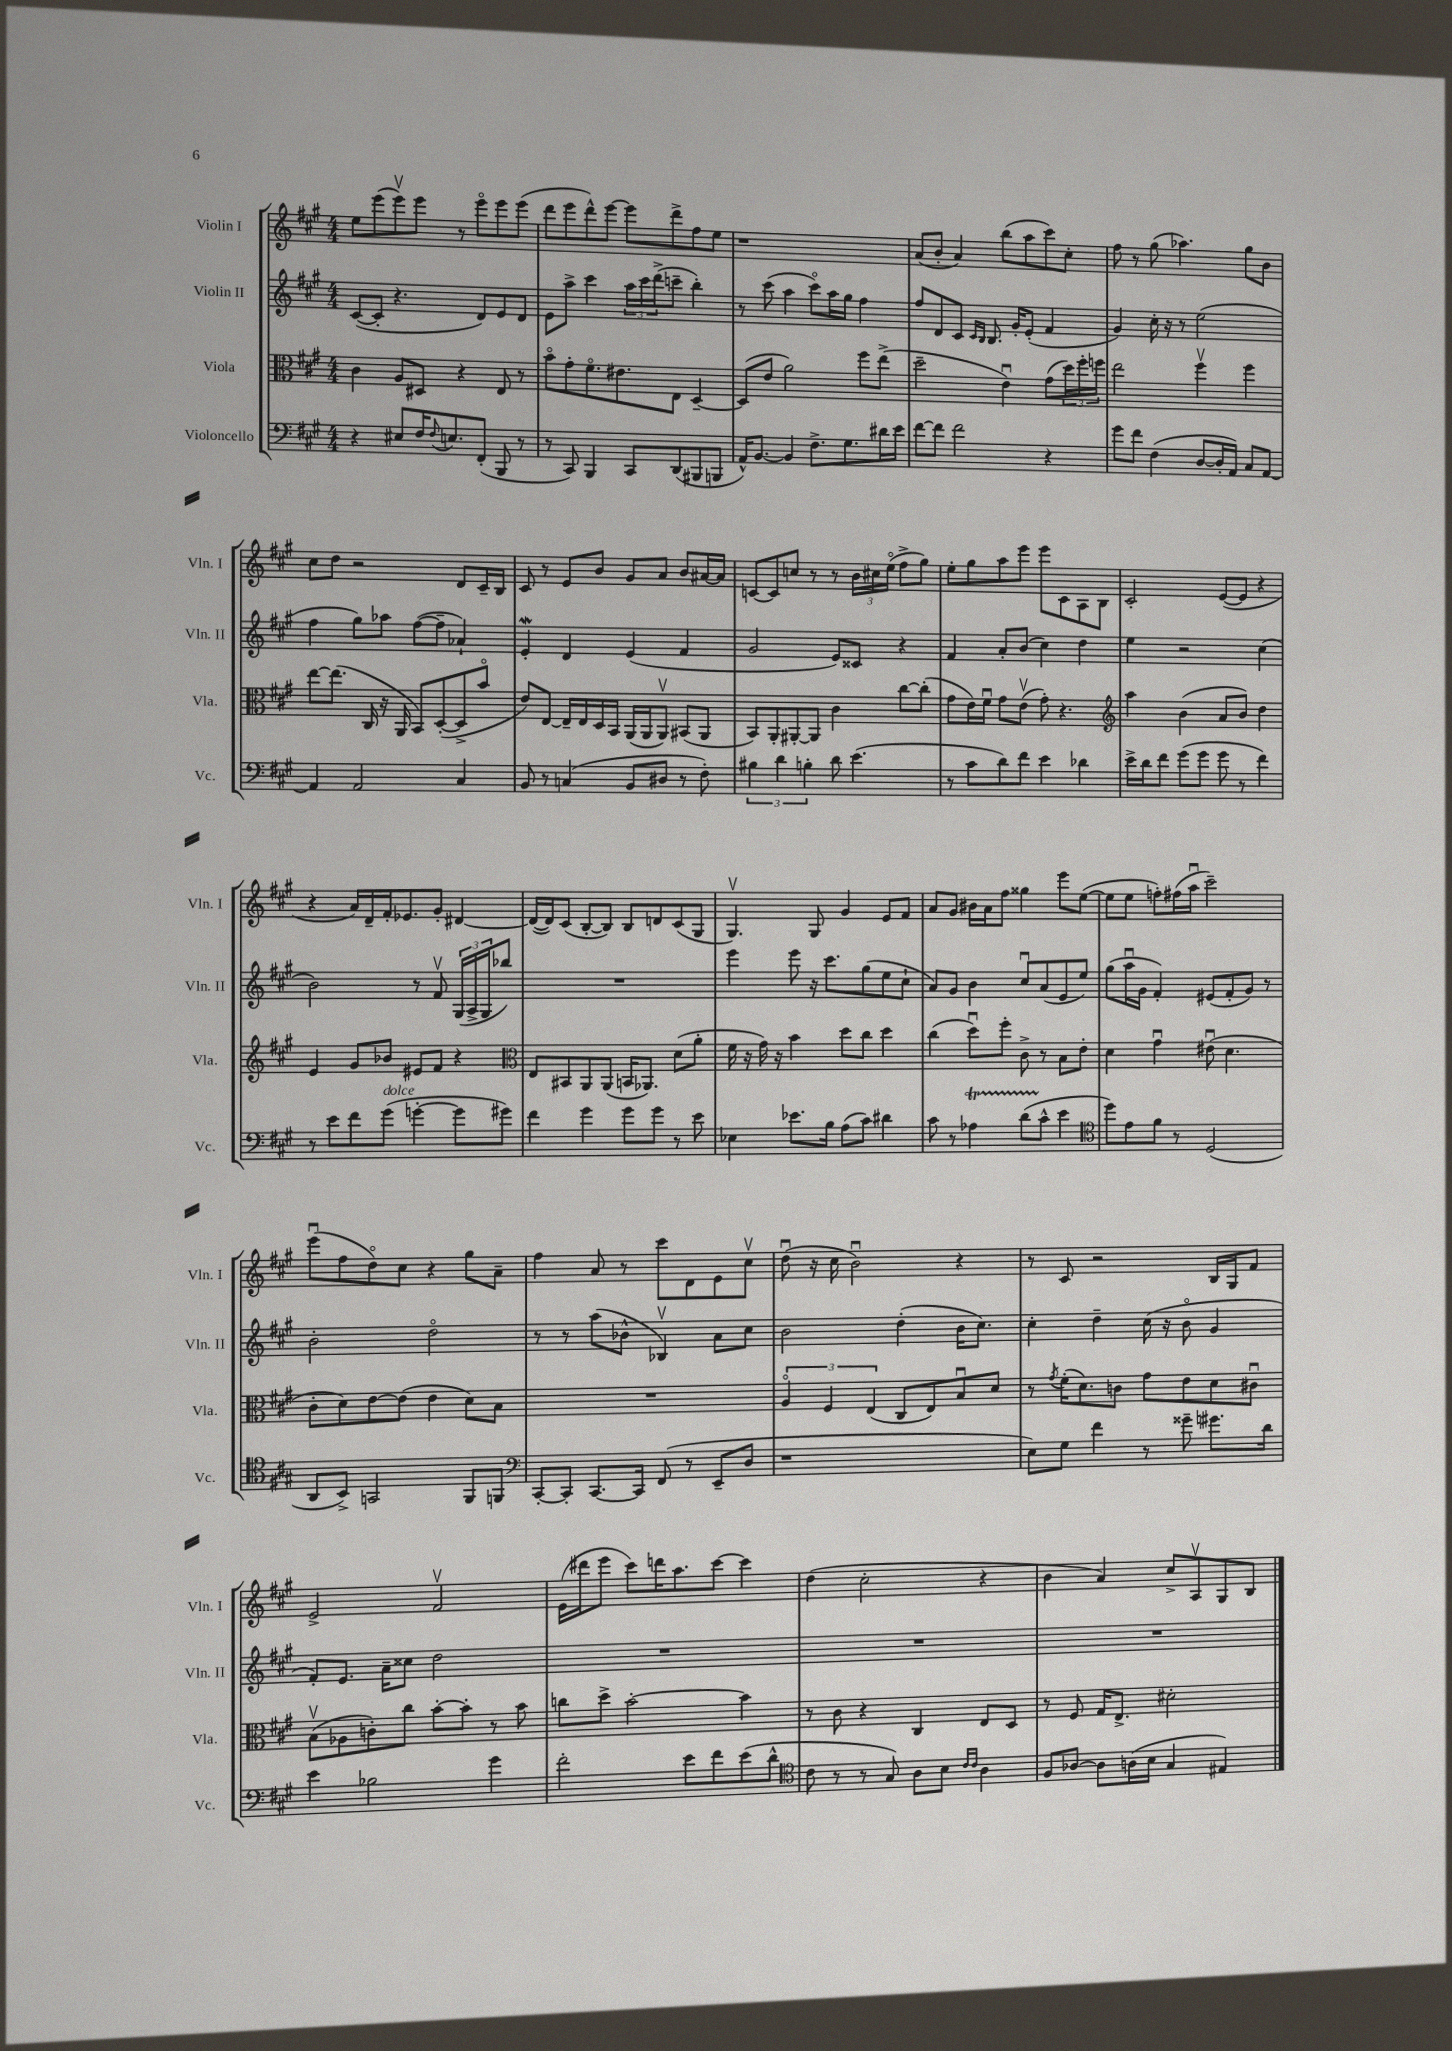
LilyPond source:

<<
\new StaffGroup <<
\new Staff = "s0" \with { instrumentName = "Violin I" shortInstrumentName = "Vln. I" } {
    \clef treble \key a \major \numericTimeSignature \time 4/4
    e''8 e'''8( e'''8\upbow) e'''8 r8 e'''8\flageolet e'''8 e'''8( |
    d'''8 e'''8 d'''8-^) e'''8~ e'''8 d'''8-> fis''8 e''8 |
    r1 |
    a'8( b'8-. a'4) b''8( a''8 cis'''8) cis''8-. |
    fis''8 r8 gis''8( aes''4.) gis''8 b'8 |
    cis''8 d''8 r2 d'8 cis'16-- b16 |
    cis'8 r8 e'8 b'8 gis'8 a'8 b'8 ais'16~ ais'16 |
    c'8~ c'8 c''8 r8 r8 \tuplet 3/2 { b'16 cis''16 e''16\flageolet( } fis''8-> gis''8) |
    e''8-. gis''8 a''8 e'''8 e'''8 cis'8 a8 b8 |
    cis'2-. e'8~( e'8 r4 |
    r4 a'16) d'16-- fis'16-. ees'8. gis'8-. dis'4~ |
    dis'16~( dis'16) cis'8( b8~-. b8) b8 d'8 cis'8( gis8 |
    gis4.\upbow) gis8 gis'4 e'8 fis'8 |
    a'8 gis'8 bis'16 a'16 fis''8 gisis''4 e'''8 e''8~( |
    e''8 e''8 f''8-.) fis''16( a''16\downbow cis'''2--) |
    e'''8\downbow( fis''8 d''8\flageolet) cis''8 r4 gis''8 a'8-- |
    fis''4 a'8 r8 cis'''8 d'8 e'8 cis''8\upbow |
    d''8\downbow( r16 cis''16 b'2\downbow) r4 |
    r8 cis'8 r2 b16 gis16 fis'8 |
    e'2-> fis'2\upbow |
    e'16( dis'''16 e'''8 cis'''8) d'''16 a''8. cis'''8~ cis'''4 |
    d''4( cis''2-. r4 |
    b'4 a'4) cis''8-> a8\upbow gis8 b8 \bar "|." |
}
\new Staff = "s1" \with { instrumentName = "Violin II" shortInstrumentName = "Vln. II" } {
    \clef treble \key a \major \numericTimeSignature \time 4/4
    cis'8~( cis'8-. r4. d'8) e'8 d'8 |
    e'8 a''8-> cis'''4 \tuplet 3/2 { a''16 cis'''16 d'''16->( } c'''8-- b''4-.) |
    r8 cis'''8( a''4 cis'''8\flageolet) a''16 gis''16 fis''4 |
    fis''8 d'8 cis'8 \grace { cis'16 b16 } b8. gis'16-. e'8-.( fis'4 |
    gis'4) cis''16-. r16 r8 e''2( |
    fis''4 gis''8) aes''8 fis''8~( fis''8-- aes'4-!) |
    e'4-.\mordent d'4 e'4( fis'4 |
    gis'2 e'8) cisis'8 r4 |
    fis'4 a'8-. b'8( cis''4) d''4 |
    e''4 r2 cis''4( |
    b'2) r8 fis'8\upbow \tuplet 3/2 { gis16( a16-> gis16 } bes''8) |
    R1 |
    e'''4 e'''8 r16 cis'''8. gis''8( e''8 cis''8-! |
    a'8) gis'8 b'4 cis''8\downbow a'8( e'8 e''8) |
    gis''8( a''16\downbow gis'16 fis'4-.) eis'8( fis'8-. gis'8) r8 |
    b'2-. d''2\flageolet |
    r8 r8 a''8( bes'8-^ bes4\upbow) a'8 cis''8 |
    b'2 d''4-.( b'16 cis''8.) |
    cis''4-. d''4-- cis''16( r16 b'8\flageolet gis'4 |
    fis'8-.) e'8. a'16-- cisis''8 d''2 |
    R1 |
    R1 |
    R1 \bar "|." |
}
\new Staff = "s2" \with { instrumentName = "Viola" shortInstrumentName = "Vla." } {
    \clef alto \key a \major \numericTimeSignature \time 4/4
    cis'4 a8 dis8 r4 e8 r8 |
    b'8\flageolet gis'8-. fis'8.\flageolet eis'8. e8 d4~-- |
    d8( e'8 a'2) fis''8 e''8->( |
    d''2-- e'4\downbow) gis'8( \tuplet 3/2 { d''16) fis''16-. f''16 } |
    e''2 fis''4\upbow fis''4 |
    e''8~ e''8.( cis16 r16 a,16 b,8) d8~-.( d8-> b'8\flageolet |
    e'8) e8~ e16-- e16 d16 b,16 a,16( a,16 a,8\upbow) bis,8( a,8 |
    b,8) a,8-. ais,8~-. ais,8 cis'4 cis''8~ cis''8-.( |
    gis'8 e'16) fis'16\downbow gis'8 e'8\upbow( gis'8-.) r4. |
    \clef treble a''4 b'4( a'8 b'8) d''4 |
    e'4 gis'8 bes'8 eis'8 fis'8 r4 |
    \clef alto e8 bis,8 a,8 a,8( b,16 aes,8.) d'8( a'8-. |
    fis'16 r16 gis'16) r16 b'4 d''8 cis''8 d''4 |
    cis''4( d''8\downbow) fis''8-. cis'8-> r8 b8 e'8-. |
    d'4 gis'4\downbow eis'8\downbow( d'4. |
    cis'8-. d'8) e'8~ e'8( e'4 d'8) b8 |
    R1 |
    \tuplet 3/2 { a4\flageolet fis4 e4( } cis8 e8) b8\downbow d'8 |
    r8 \acciaccatura { gis'8 } fis'16-.( d'8.) c'8 gis'8 e'8 d'8 cis'8\downbow |
    b8\upbow( aes8 c'8-.) cis''8 b'8~-. b'8-. r8 b'8 |
    c''8 d''8-> b'2~-. b'4 |
    r8 cis'8 r4 cis4 e8 d8 |
    r8 fis8 gis16 e8.-> dis'2-. \bar "|." |
}
\new Staff = "s3" \with { instrumentName = "Violoncello" shortInstrumentName = "Vc." } {
    \clef bass \key a \major \numericTimeSignature \time 4/4
    r4 eis8 fis16 \appoggiatura { fis8 } e8. fis,8-.( b,,8 r8 |
    r8 cis,8) b,,4 cis,8 d,8( bis,,8 b,,8 |
    a,16-^) b,8.~ b,4 fis8.-> gis8. dis'16 e'16 |
    fis'8~ fis'8 fis'2 r4 |
    gis'8 fis'8 fis4( d8~ d16-. a,16) cis8 a,8~ |
    a,4 a,2 cis4 |
    b,8 r8 c4( b,8 dis8 r8 fis8-.) |
    \tuplet 3/2 { bis4 d'4 b4-. } d'8 e'4.( |
    r8 cis'8 d'8) fis'8 e'4 des'4 |
    e'16-> d'16 fis'8 gis'8( gis'8 gis'8 r8 fis'4) |
    r8 e'8 fis'8 gis'8^\markup { \italic "dolce" }( g'4~-. g'8 gis'8) |
    fis'4 gis'4 gis'8 gis'8 r8 e'8 |
    ees4 ees'8. b16 a8( cis'8) dis'4 |
    cis'8 r8 aes4\startTrillSpan d'8( cis'8-^\stopTrillSpan e'4 |
    \clef tenor d''8) e'8 fis'8 r8 d2( |
    a,8 b,8->) g,2 fis,8 f,8 |
    \clef bass cis,8~-. cis,8-. cis,8.~ cis,16 fis,8( r8 e,8-- d8 |
    r1 |
    e8) gis8 fis'4 r8 gisis'8-- gis'8. d'16 |
    e'4 bes2 gis'4 |
    fis'2-. e'8 fis'8 e'8( d'8-^ |
    \clef tenor cis'8 r8 r8 gis8) a8 b8 \grace { cis'16 cis'16 } a4 |
    fis8 aes8~ aes8 a16( b16 gis4 eis4) \bar "|." |
}
>>
>>
\layout { \context { \Score \remove "Bar_number_engraver" } }
